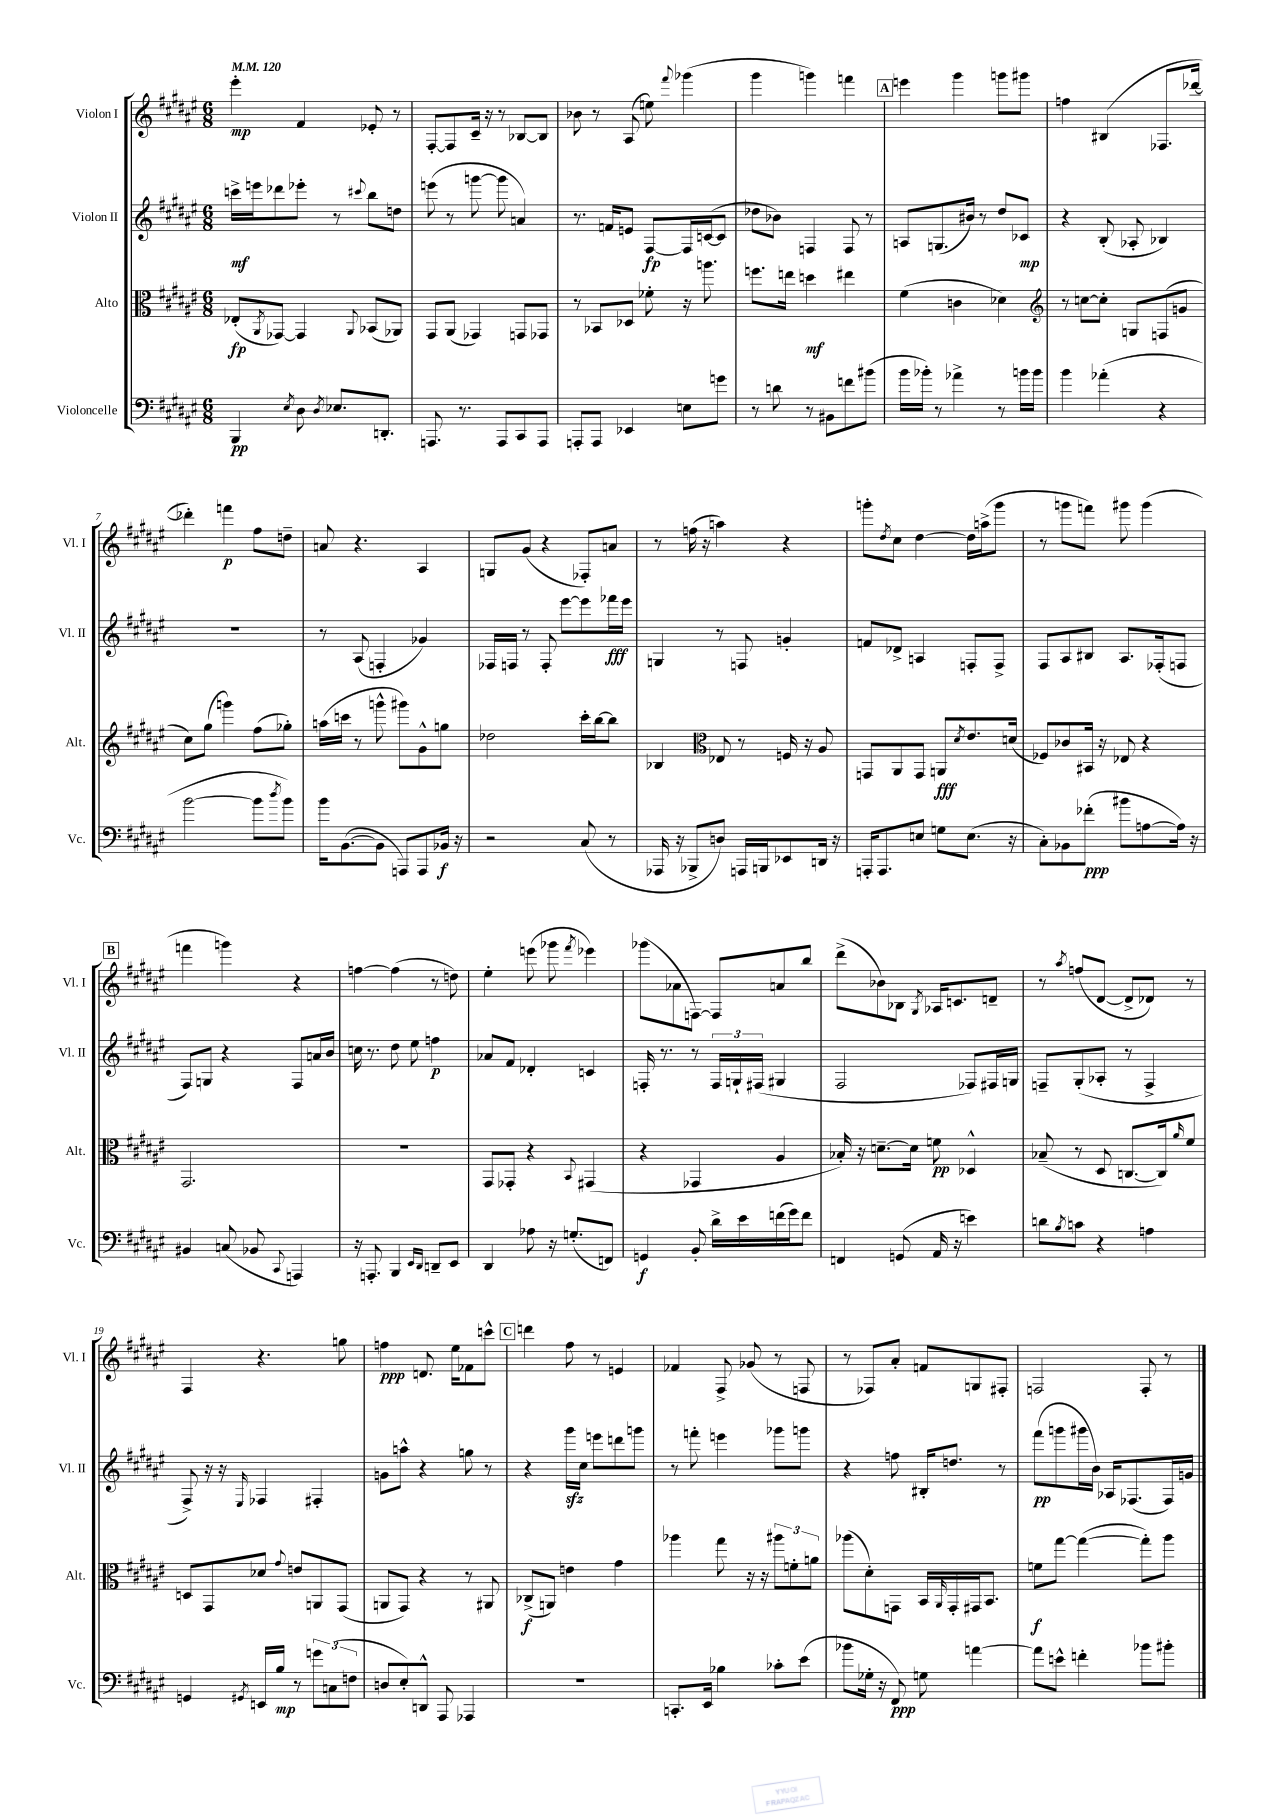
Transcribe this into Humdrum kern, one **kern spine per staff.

**kern	**dynam	**kern	**dynam	**kern	**dynam	**kern	**dynam
*part4	*part4	*part3	*part3	*part2	*part2	*part1	*part1
*staff4	*staff4	*staff3	*staff3	*staff2	*staff2	*staff1	*staff1
*I"Violoncelle	*	*I"Alto	*	*I"Violon II	*	*I"Violon I	*
*I'Vc.	*	*I'Alt.	*	*I'Vl. II	*	*I'Vl. I	*
*clefF4	*	*clefC3	*	*clefG2	*	*clefG2	*
*k[f#c#g#d#a#e#]	*	*k[f#c#g#d#a#e#]	*	*k[f#c#g#d#a#e#]	*	*k[f#c#g#d#a#e#]	*
*M6/8	*	*M6/8	*	*M6/8	*	*M6/8	*
*MM120	*	*MM120	*	*MM120	*	*MM120	*
=1	=1	=1	=1	=1	=1	=1	=1
4BBB/	pp	(8E-X'/L	fp	16cccn^\LL	mf	4eee#'\	mp
.	.	.	.	16eeen\J	.	.	.
.	.	8qAA#/	.	.	.	.	.
.	.	[8GG-X/J)	.	8ddd-X\	.	.	.
8qE#/	.	.	.	.	.	.	.
8D#\	.	4GG-/]	.	8eee-X'\J	.	4f#/	.
8qD#/	.	.	.	.	.	.	.
8.E-X/L	.	.	.	8r	.	.	.
.	.	8qqAA#/	.	8qqccc#X/	.	.	.
.	.	(8BB-X/L	.	8bb\L	.	8e-X'/	.
8.DDn'/J	.	.	.	.	.	.	.
.	.	8AA-X/J)	.	8ddn\J	.	8r	.
=2	=2	=2	=2	=2	=2	=2	=2
8.AAAn/	.	8GG#/L	.	(8eeen\	.	[8F#'/L	.
.	.	(8AA#/J	.	8r	.	8F#/]	.
8.r	.	.	.	.	.	.	.
.	.	4GG-X/)	.	[8gggn\	.	16c#~/Jk	.
.	.	.	.	.	.	16r	.
8AAA/L	.	.	.	8ggg\]	.	8r	.
8CC#/	.	8GGn/L	.	4an/)	.	[8B-X/L	.
8AAA/J	.	8GG-X/J	.	.	.	8B-/J]	.
=3	=3	=3	=3	=3	=3	=3	=3
8AAAn'/L	.	8r	.	8.r	.	8b-X\	.
8AAA/J	.	8BB-X/L	.	.	.	8r	.
.	.	.	.	16fn/KL	.	.	.
4EE-X/	.	8D-X/J	.	8en/J	.	(8A#/	.
.	.	8f-X'\	.	[8F#/L	fp	8een\)	.
.	.	.	.	.	.	8qqfff#/	.
8En\L	.	16r	.	16F#/L]	.	(4ggg-X\	.
.	.	8.aan\	.	([16cn/J	.	.	.
8gn\J	.	.	.	8c/J]	.	.	.
=4	=4	=4	=4	=4	=4	=4	=4
8r	.	8.ffn\L	.	8dd-X\L	.	4ggg#\	.
8dn\	.	.	.	8b-X\J)	.	.	.
.	.	16een\Jk	.	.	.	.	.
8r	.	4ddn\	mf	4Fn/	.	4gggn\)	.
8BB#X\L	.	.	.	.	.	.	.
8fn\	.	4ee#X\	.	8F/	.	4fffn\	.
(8b#X\J	.	.	.	8r	.	.	.
!!LO:REH:place=s1:t=A
=5	=5	=5	=5	=5	=5	=5	=5
16b\LL	.	(4f#\	.	8An/L	.	4eeen\	.
16b-X'\JJ)	.	.	.	.	.	.	.
8r	.	.	.	(8.Gn/	.	.	.
4a-X^\	.	4cn\	.	.	.	4ggg#\	.
.	.	.	.	16b#X/Jk)	.	.	.
.	.	.	.	8r	.	.	.
8r	.	4d-X\)	.	8dd#/L	.	8gggn\L	.
16bn\LL	.	.	.	8c-X/J	mp	8ggg#X\J	.
16b\JJ	.	.	.	.	.	.	.
=6	=6	=6	=6	=6	=6	=6	=6
*	*	*clefG2	*	*	*	*	*
4b\	.	8r	.	4r	.	4ffn\	.
.	.	[8ccn\L	.	.	.	.	.
(4a-X'\	.	8cc'\J]	.	(8B'/	.	(4B#X/	.
.	.	8Gn/L	.	8A-X'/	.	.	.
4r	.	(8Fn/	.	4B-X/)	.	8.F-X/L	.
.	.	8gn/J	.	.	.	.	.
.	.	.	.	.	.	[16ddd-X/Jk	.
!!LO:LB:g=z
=7	=7	=7	=7	=7	=7	=7	=7
[2b\	.	8cc#\L)	.	2.r	.	4ddd-X'\])	.
.	.	(8gg#\J	.	.	.	.	.
.	.	4gggn\)	.	.	.	4fffn\	p
8b\L]	.	(8ff#\L	.	.	.	8ff#\L	.
8qdd#/	.	.	.	.	.	.	.
8b\J)	.	8gg-X'\J)	.	.	.	8ddn~\J	.
=8	=8	=8	=8	=8	=8	=8	=8
16b\KL	.	(16aan\LL	.	8r	.	8an/	.
([8.BB\	.	16cccn\JJ	.	.	.	.	.
.	.	8r	.	(8A#/	.	4.r	.
8BB\J]	.	8gggn^^\	.	4Fn'/	.	.	.
8AAAn/L)	.	8ggg#X\L)	.	.	.	.	.
8AAA/	.	8g#^^\	.	4g-X/)	.	4A#/	.
16BB-X/Jk	f	8ggn\J	.	.	.	.	.
16r	.	.	.	.	.	.	.
=9	=9	=9	=9	=9	=9	=9	=9
2r	.	2dd-X\	.	16F-X/LL	.	8Gn/L	.
.	.	.	.	16Fn/JJ	.	.	.
.	.	.	.	8r	.	(8g#/J	.
.	.	.	.	8F'/	.	4r	.
.	.	.	.	[8eee#\L	.	.	.
(8C#/	.	16ccc#'\LL	.	8eee#\]	.	8F-X'/L)	.
.	.	[16bb\J	.	.	.	.	.
8r	.	8bb\J]	.	16fff-X\L	fff	8an/J	.
.	.	.	.	16eee#\JJ	.	.	.
=10	=10	=10	=10	=10	=10	=10	=10
16AAA-X/	.	4B-X/	.	4Gn/	.	8r	.
16r	.	.	.	.	.	.	.
8BBB-X^/L	.	.	.	.	.	(16ffn\	.
.	.	.	.	.	.	16r	.
*	*	*clefC3	*	*	*	*	*
8Dn/J)	.	8E-X/	.	8r	.	4aan\)	.
16AAAn/LL	.	8r	.	8Fn/	.	.	.
16BBBn/J	.	.	.	.	.	.	.
8EE-X/	.	16Fn/	.	4gn'/	.	4r	.
.	.	16r	.	.	.	.	.
16DDn/Jk	.	8A#/	.	.	.	.	.
16r	.	.	.	.	.	.	.
=11	=11	=11	=11	=11	=11	=11	=11
16AAAn'/KL	.	8GGn/L	.	8fn/L	.	8gggn'\L	.
8.AAA/	.	.	.	.	.	.	.
.	.	.	.	.	.	8qdd#/	.
.	.	8AA#/	.	8d-X^/J	.	8cc#\J	.
8En/J	.	8GG/J	.	4An/	.	[4dd#\	.
8Gn\L	.	8AAn/L	fff	.	.	.	.
.	.	8qd#/	.	.	.	.	.
(8.E\J	.	8.e#/	.	8Fn'/L	.	16dd#\LL]	.
.	.	.	.	.	.	(16aan^\J	.
.	.	.	.	8F^/J	.	8ggg\J	.
16r	.	(16dn/Jk	.	.	.	.	.
=12	=12	=12	=12	=12	=12	=12	=12
8C#'\L)	.	8F-X/L)	.	8F#/L	.	8r	.
8BB-X\	.	8c-X/	.	8A#/	.	8gggn\L	.
(8f-X'\J	ppp	16BB#X/Jk	.	8B#X/J	.	8fffn\J)	.
.	.	16r	.	.	.	.	.
8b#X\L	.	8E-X/	.	8.A#/L	.	8ggg#X\	.
[8An\	.	4r	.	.	.	(4ggg#\	.
.	.	.	.	(16F-X'/k	.	.	.
16A\Jk])	.	.	.	8Fn/J	.	.	.
16r	.	.	.	.	.	.	.
!!LO:LB:g=z
!!LO:REH:place=s1:t=B
=13	=13	=13	=13	=13	=13	=13	=13
4BB#X/	.	2.GG#/	.	8F#/L)	.	4fffn\	.
.	.	.	.	8Gn/J	.	.	.
(8Cn/	.	.	.	4r	.	4gggn\)	.
8BB-X/	.	.	.	.	.	.	.
8qqCC#/	.	.	.	.	.	.	.
4AAAn/)	.	.	.	8F#/L	.	4r	.
.	.	.	.	16an/L	.	.	.
.	.	.	.	16b/JJ	.	.	.
=14	=14	=14	=14	=14	=14	=14	=14
16r	.	2.r	.	16ccn\	.	[4ffn\	.
8.AAAn'/	.	.	.	8.r	.	.	.
4BBB/	.	.	.	8dd#\	.	(4ff\]	.
.	.	.	.	8ee#\	.	.	.
16qqEE#/LL	.	.	.	.	.	.	.
16qqDD#/JJ	.	.	.	.	.	.	.
8DDn~/L	.	.	.	4ffn\	p	8r	.
8EE#/J	.	.	.	.	.	8ddn\)	.
=15	=15	=15	=15	=15	=15	=15	=15
4DD#/	.	8GG#/L	.	8a-X/L	.	4ee#'\	.
.	.	8GG-X'/J	.	8f#/J	.	.	.
8A-X\	.	4r	.	4d-X'/	.	(8eeen\	.
16r	.	.	.	.	.	8ggg-X\	.
(8.Gn'/L	.	.	.	.	.	.	.
.	.	8qqBB/	.	.	.	8qfff#/	.
.	.	(4GG#X/	.	4cn/	.	4eee-X\)	.
8FFn/J)	.	.	.	.	.	.	.
=16	=16	=16	=16	=16	=16	=16	=16
4GGn/	f	4r	.	16Fn'/	.	(8ggg-X\L	.
.	.	.	.	8.r	.	.	.
.	.	.	.	.	.	8a-X\	.
8BB'/	.	4GG-X/	.	8r	.	[8Fn\J)	.
16d#^\LL	.	.	.	24F/LL	.	8F/L]	.
.	.	.	.	24Gn`/	.	.	.
16e#\	.	.	.	.	.	.	.
.	.	.	.	(24F#X/JJ	.	.	.
(16fn\	.	4A#/	.	4G#X/	.	8an/	.
16g#\J)	.	.	.	.	.	.	.
8f\J	.	.	.	.	.	8bb/J	.
=17	=17	=17	=17	=17	=17	=17	=17
4FFn/	.	16B-X'/)	.	2F#/	.	(8ddd#^\L	.
.	.	16r	.	.	.	.	.
.	.	[8.dn~\L	.	.	.	8b-X\)	.
(8GGn/	.	.	.	.	.	8B-X\J	.
.	.	16d\Jk]	.	.	.	.	.
.	.	.	.	.	.	8qG#/	.
16AA#/	.	8fn\	pp	.	.	16A-X/KL	.
16r	.	.	.	.	.	8.cn/	.
4en\)	.	4D-X^^/	.	8F-X/L)	.	.	.
.	.	.	.	16F#X/L	.	8dn~/J	.
.	.	.	.	16Gn/JJ	.	.	.
=18	=18	=18	=18	=18	=18	=18	=18
8dn\L	.	(8B-X~/	.	8Fn~/L	.	8r	.
8qB/	.	.	.	.	.	8qaa#/	.
8cn\J	.	8r	.	(8G#'/	.	(8ffn/L	.
4r	.	8D#/	.	8A-X'/J	.	[8d#/J	.
.	.	[8.Cn/L	.	8r	.	8d#^/L]	.
4An\	.	.	.	4F^/	.	8d-X/J)	.
.	.	16C/k])	.	.	.	.	.
.	.	16qqa#/	.	.	.	.	.
.	.	8f#/J	.	.	.	8r	.
!!LO:LB:g=z
=19	=19	=19	=19	=19	=19	=19	=19
4GGn/	.	8Dn/L	.	8F#^/)	.	4F#/	.
.	.	8GG#/	.	16r	.	.	.
.	.	.	.	16r	.	.	.
8qGG#X/	.	.	.	16qqE#/	.	.	.
16EEn/LL	.	8d-X/J	.	4F-X/	.	4.r	.
16B/JJ	mp	.	.	.	.	.	.
.	.	8qqg#/	.	.	.	.	.
8r	.	8en/L	.	.	.	.	.
12gn\L	.	8AAn/	.	4F#X'/	.	.	.
(12Cn\	.	.	.	.	.	.	.
.	.	(8GG#/J	.	.	.	8ggn\	.
12Fn\J	.	.	.	.	.	.	.
=20	=20	=20	=20	=20	=20	=20	=20
8Dn/L	.	8AAn/L	.	8gn\L	.	4ffn\	ppp
8E#'/)	.	8GG#/J)	.	8aan^^\J	.	.	.
8DDn^^/J	.	4r	.	4r	.	8.dn/	.
8AAA#/	.	.	.	.	.	.	.
.	.	.	.	.	.	16ee#\KL	.
4AAA-X/	.	8r	.	8ggn\	.	8f-X\	.
.	.	8AA#X/	.	8r	.	8cccn^^\J	.
!!LO:REH:place=s1:t=C
=21	=21	=21	=21	=21	=21	=21	=21
2.r	.	(8C-X^/L	f	4r	.	4dddn\	.
.	.	8AAn/J)	.	.	.	.	.
.	.	4en\	.	16ggg#zz\LL	.	8ff#\	.
.	.	.	.	16cc#\JJ	.	.	.
.	.	.	.	8eeen\L	.	8r	.
.	.	4g#\	.	8dddn\	.	4en/	.
.	.	.	.	8gggn\J	.	.	.
=22	=22	=22	=22	=22	=22	=22	=22
8.CCn'/L	.	4aa-X\	.	8r	.	4f-X/	.
.	.	.	.	8fffn'\	.	.	.
16EE#/Jk	.	.	.	.	.	.	.
4B-X\	.	8gg#\	.	4eeen\	.	8F#^/	.
.	.	16r	.	.	.	(8g-X/	.
.	.	16r	.	.	.	.	.
8c-X'\L	.	12aa#X\L	.	8ggg-X\L	.	8r	.
.	.	12fn'\	.	.	.	.	.
(8e#\J	.	.	.	8gggn\J	.	8Fn/	.
.	.	12an\J	.	.	.	.	.
=23	=23	=23	=23	=23	=23	=23	=23
8b-X\L	.	(8aa-X\L	.	4r	.	8r	.
16G-X'\Jk	.	8d#'\)	.	.	.	8F-X/L)	.
16r	.	.	.	.	.	.	.
8FF#/)	ppp	8GGn\J	.	8ffn\	.	8a#'/J	.
8Gn\	.	16BB/LL	.	16B#X'/KL	.	8fn/L	.
.	.	16qqAA#/	.	.	.	.	.
.	.	16GG'/	.	8.ddn/J	.	.	.
[4an\	.	16GG#X/J	.	.	.	8Gn/	.
.	.	8.BB/J	.	.	.	.	.
.	.	.	.	8r	.	8F#X'/J	.
=24	=24	=24	=24	=24	=24	=24	=24
8a\L]	.	8fn\L	f	(8fff#\L	pp	2Fn/	.
8en^^\J	.	[8gg#\J	.	8gggn\	.	.	.
4fn'\	.	(4gg#\_	.	16ggg#X\L	.	.	.
.	.	.	.	16b\JJ)	.	.	.
.	.	.	.	16A-X/KL	.	.	.
.	.	.	.	(8.F-X/	.	.	.
8b-X\L	.	8gg#'\L])	.	.	.	8F'/	.
8b#X'\J	.	8aa#\J	.	16F-/L)	.	8r	.
.	.	.	.	16gn/JJ	.	.	.
==	==	==	==	==	==	==	==
*-	*-	*-	*-	*-	*-	*-	*-
